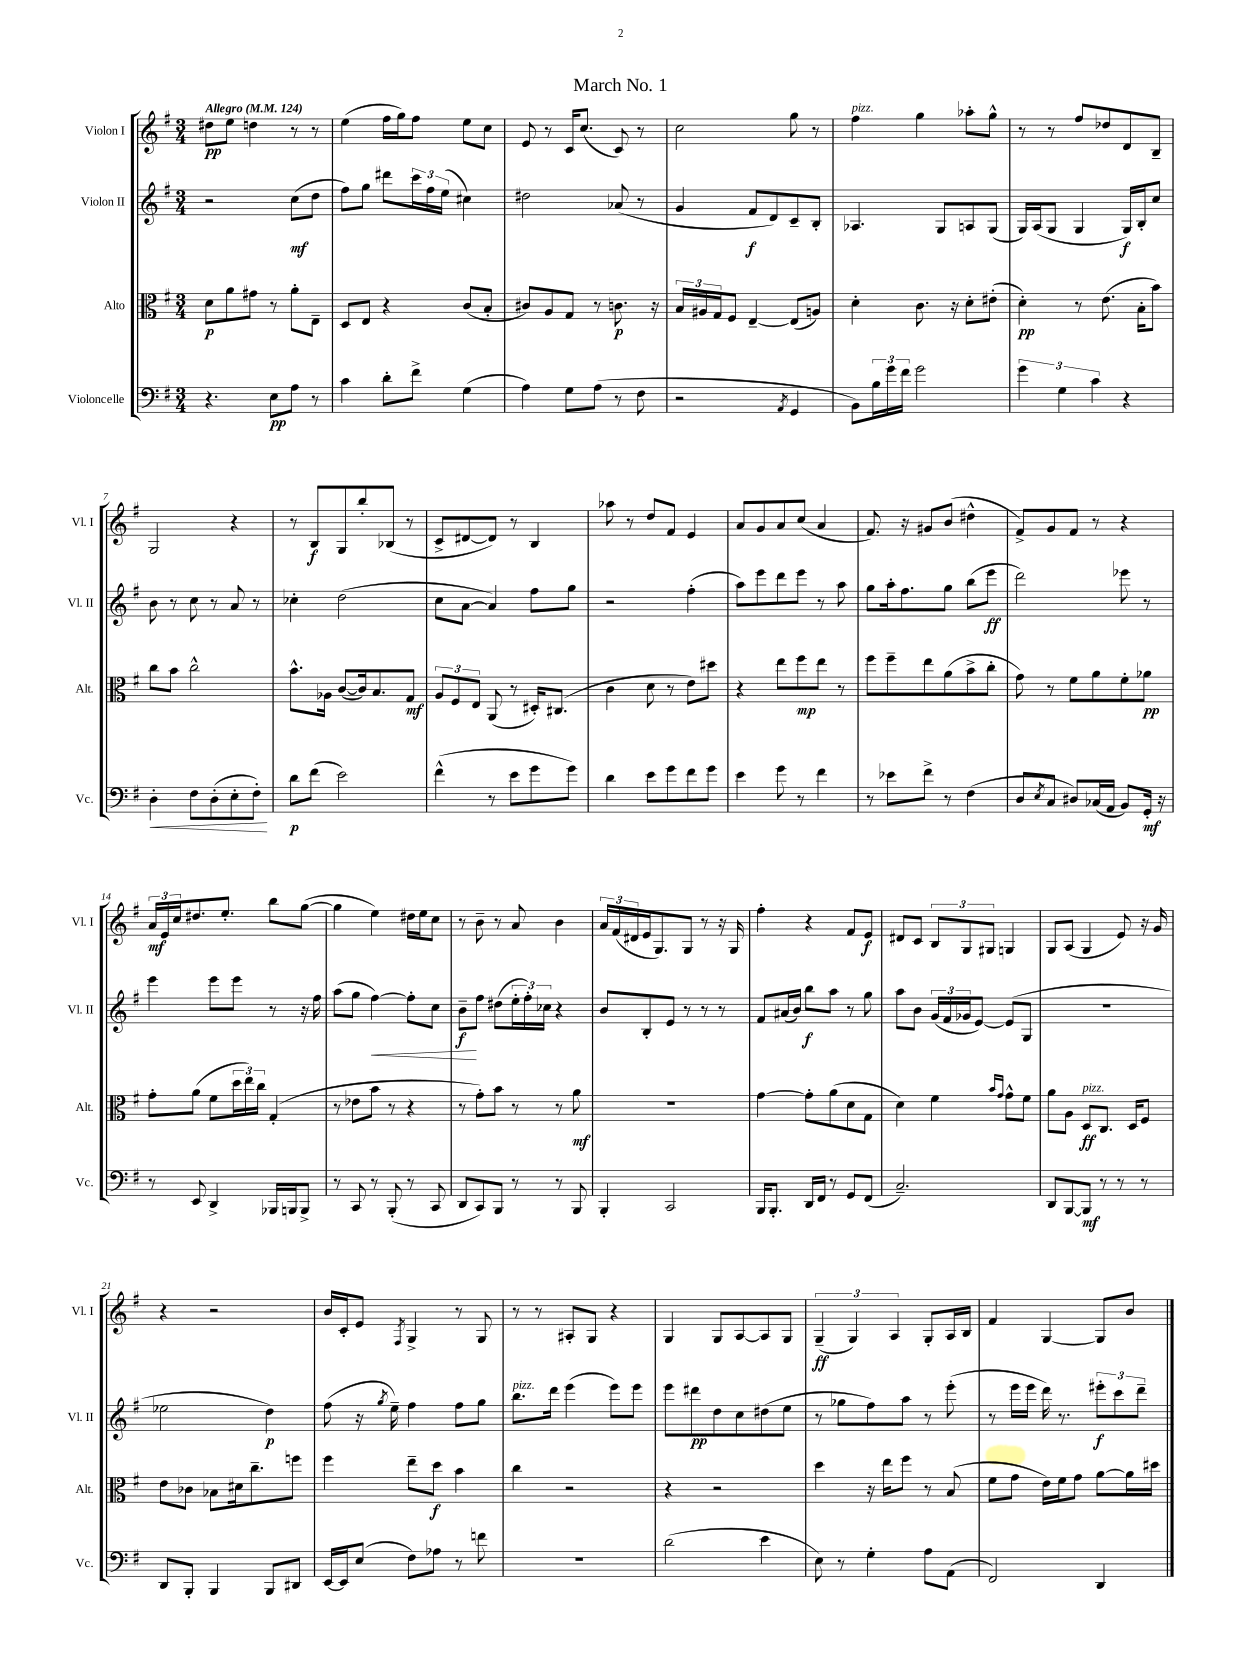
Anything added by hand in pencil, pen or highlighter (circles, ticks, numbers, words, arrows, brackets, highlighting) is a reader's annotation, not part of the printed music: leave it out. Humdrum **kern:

**kern	**kern	**kern	**kern
*staff4	*staff3	*staff2	*staff1
*clefF4	*clefC3	*clefG2	*clefG2
*k[f#]	*k[f#]	*k[f#]	*k[f#]
*M3/4	*M3/4	*M3/4	*M3/4
*MM124	*MM124	*MM124	*MM124
4.r	8d	2r	8dd#
.	8a	.	8ee
.	8g#	.	4dd
8E	8r	.	.
8A	8a'	(8cc	8r
8r	8E~	8dd	8r
=	=	=	=
4c	8D	8ff#)	(4ee
.	8E	8gg	.
8d'	4r	8ddd#	16ff#
.	.	.	16gg)
8f#^	.	24ccc	8ff#
.	.	24ff#	.
.	.	(24ee	.
(4G	(8c	4cc#)	8ee
.	8B'	.	8cc
=	=	=	=
4A)	8c#)	2dd#	8e
.	8A	.	8r
8G	8G	.	16c
.	.	.	(8.cc
(8A	8r	.	.
8r	8.c	(8a-	8c)
8F#	.	8r	8r
.	16r	.	.
=	=	=	=
2r	24B	4g	2cc
.	24A#	.	.
.	24G	.	.
.	8F#	.	.
.	[4E~	8f#	.
.	.	8d)	.
8qAA	.	.	.
4GG	(8E]	8c~	8gg
.	8A)	8B'	8r
=	=	=	=
8BB)	4d'	4.A-	4ff#
24B	.	.	.
24g	.	.	.
24f#	.	.	.
2g	8.c	.	4gg
.	.	8G	.
.	16r	.	.
.	8d'	8A	8aa-'
.	(8e#'	(8G	8gg^^
=	=	=	=
6g	4d')	16G)	8r
.	.	(16A	.
.	.	8G	8r
6G	.	.	.
.	8r	4G	8ff#
6c	.	.	.
.	(8.e	.	8dd-
4r	.	16G)	8d
.	16B'	16B'	.
.	8b)	8cc	8B~
=	=	=	=
4D'	8cc	8b	2G
.	8b	8r	.
8F#	2cc^^	8cc	.
(8D'	.	8r	.
8E'	.	8a	4r
8F#')	.	8r	.
=	=	=	=
8d	8.b^^	4cc-'	8r
(8f#	.	.	8B
.	16A-	.	.
2e)	([8c	(2dd	8G
.	16c])	.	8bb'
.	8.B	.	.
.	.	.	(8B-
.	8G	.	8r
=	=	=	=
(4f#^^	12A	8cc	8c^
.	12F#	.	.
.	.	[8a	[8d#
.	12E	.	.
8r	(8AA	4a])	8d#])
8e	8r	.	8r
8g	16D#')	8ff#	4B
.	(8.C#	.	.
8g)	.	8gg	.
=	=	=	=
4d	4c	2r	8aa-
.	.	.	8r
8e	8d	.	8dd
8g	8r	.	8f#
8f#	8e)	(4ff#'	4e
8g	8dd#	.	.
=	=	=	=
4e	4r	8aa)	8a
.	.	8eee	8g
8g	8ee	8ddd	8a
8r	8ff#	8eee	(8cc
4f#	8ee	8r	4a
.	8r	8aa	.
=	=	=	=
8r	8ff#	8gg	8.f#)
8e-	8ff#~	16aa'	.
.	.	8.ff#	16r
8f#^	8ee	.	8g#
8r	(8a	8gg	(8b
(4F#	8b^	(8bb	4dd#^^
.	8cc'	8eee	.
=	=	=	=
8D	8g)	2ddd)	8f#^)
8qE	.	.	.
8C	8r	.	8g
8D#)	8f#	.	8f#
(16C-	8a	.	8r
16AA	.	.	.
8BB)	8f#'	8eee-	4r
16GG'	8a-	8r	.
16r	.	.	.
=	=	=	=
8r	8g'	4eee	24a
.	.	.	24e
.	.	.	24cc
8EE	(8a	.	8.dd#
4DD^	8f#	8eee	.
.	.	.	8.ee'
.	24dd	8eee	.
.	24ee)	.	.
.	24cc	.	.
16BBB-	(4G'	8r	8bb
16BBB	.	.	.
8BBB^	.	16r	([8gg
.	.	16ff#	.
=	=	=	=
8r	8r	(8aa	4gg]
8CC	8e-	8gg	.
8r	8b	[4ff#)	4ee)
(8BBB'	8r	.	.
8r	4r	8ff#']	16dd#
.	.	.	16ee
8CC	.	8cc	8cc
=	=	=	=
8DD	8r	8b~	8r
8CC)	8g')	8ff#	8b~
8BBB	8b	(8dd#	8r
8r	8r	24ee'	8a
.	.	24ff#')	.
.	.	24cc-	.
8r	8r	4r	4b
8BBB	8a	.	.
=	=	=	=
4BBB'	2.r	8b	24a
.	.	.	(24f#
.	.	.	24d#
.	.	8B'	16e
.	.	.	8.G)
2CC	.	8e	.
.	.	8r	8G
.	.	8r	8r
.	.	8r	16r
.	.	.	16G
=	=	=	=
16BBB	[4g	8f#	4ff#'
8.BBB'	.	.	.
.	.	(16a#	.
.	.	16b)	.
16DD	8g']	8bb	4r
16FF#	.	.	.
8r	(8a	8aa	.
8GG	8d	8r	8f#
(8FF#	8G	8gg	8e
=	=	=	=
2.C~)	4d)	8aa	8d#
.	.	8b	8c
.	4f#	(24g	12B
.	.	24f#	.
.	.	24g-	12G
.	.	[8e)	.
.	.	.	12G#
.	16qqb	.	.
.	16qqg	.	.
.	8g^^	(8e]	4G
.	8f#	8G	.
=	=	=	=
8DD	8a	2.r	8G
[8BBB	8A	.	(8A
8BBB]	8D	.	4G
8r	8.C	.	.
8r	.	.	8e)
.	16D	.	.
8r	8F#	.	16r
.	.	.	16g
=	=	=	=
8DD	8e	2ee-	4r
8BBB'	8c-	.	.
4BBB	8B-	.	2r
.	16d#	.	.
.	8.cc~	.	.
8BBB	.	4dd)	.
8DD#	8ff	.	.
=	=	=	=
[16EE	4ff#	(8ff#	16b
16EE]	.	.	16c'
(8E	.	16r	8e
.	.	8qgg	.
.	.	16ee~)	.
.	.	.	8qF#
8F#)	8ee~	4ff#	4G^
8A-	8dd	.	.
8r	4b	8ff#	8r
8f	.	8gg	8G
=	=	=	=
2.r	4cc	8.bb	8r
.	.	.	8r
.	.	16ddd	.
.	2r	(4eee	8A#'
.	.	.	8G
.	.	8eee)	4r
.	.	8eee	.
=	=	=	=
(2d	4r	8eee	4G
.	.	8ddd#	.
.	2r	8dd	8G
.	.	8cc	[8A
4e	.	(8dd#	8A]
.	.	8ee	8G
=	=	=	=
8E)	4dd	8r	(6G~
8r	.	8gg-	.
.	.	.	6G)
4G'	16r	8ff#)	.
.	16ee	.	.
.	.	.	6A
.	8ff#	8aa	.
8A	8r	8r	8G'
(8AA	(8B	(8eee'	16A
.	.	.	16B
=	=	=	=
2FF#)	8f#	8r	4f#
.	8g	16eee	.
.	.	16eee	.
.	16e)	16ddd)	[4G
.	16f#	8.r	.
.	8g	.	.
4DD	[8a	12eee#'	8G]
.	.	12ccc	.
.	16a]	.	8b
.	.	12ddd~	.
.	16dd#	.	.
==	==	==	==
*-	*-	*-	*-
